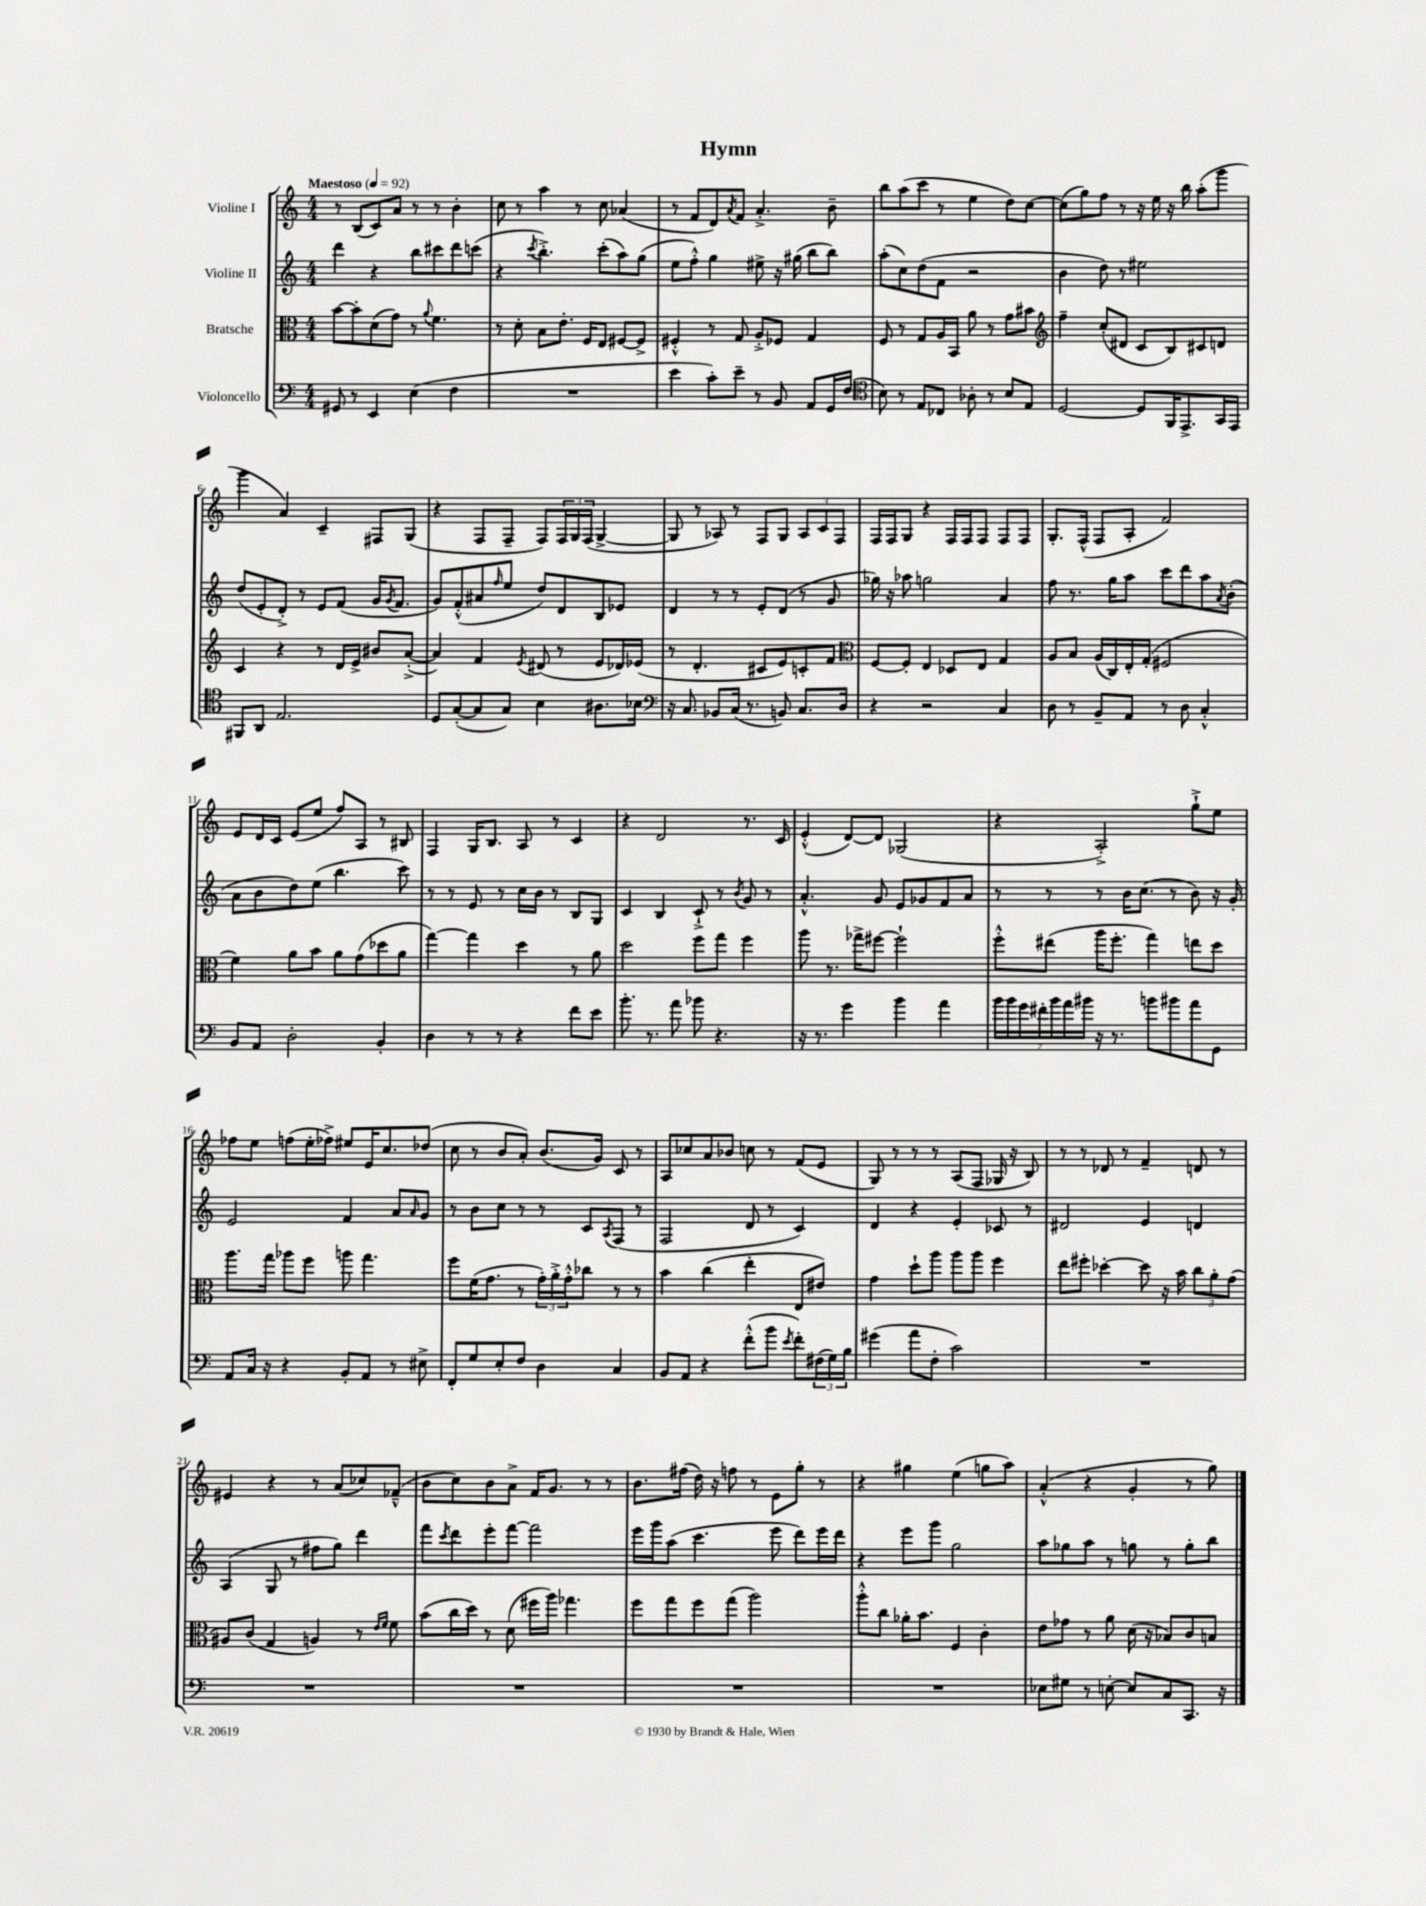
\header { title = "Hymn" }
<<
\new StaffGroup <<
\new Staff = "s0" \with { instrumentName = "Violine I" } {
    \clef treble \key c \major \numericTimeSignature \time 4/4 \tempo "Maestoso" 4 = 92
    r8 b8( c'8) a'8 r8 r8 b'4-. |
    c''8 r8 a''4 r8 c''8 aes'4( |
    r8 f'8 d'8) \acciaccatura { a'8 } f'8 a'4.-.-> b'8-- |
    b''8 a''8( c'''8 r8 e''4 d''8) c''8~ |
    c''8( g''8) f''8 r8 r16 e''16 r16 b''16 a''8-.( g'''8 |
    g'''4 a'4) c'4-- fis8 g8( |
    r4 f8 f8-- f8) \tuplet 3/2 { f16 g16 f16( } g4~-> |
    g8 r8 aes8) r8 f8 g8 \tuplet 3/2 { aes8 c'8 f8 } |
    f16 f16 g8 r4 f16 f16 f8 f8 f8 |
    g8.-. f16-^( f8 a8-. f'2) |
    e'8 d'16 c'16 e'8( e''8 f''8) a8 r8 bis8 |
    f4 g16 b8. a8 r8 c'4 |
    r4 d'2 r8. c'16 |
    e'4-.-^( d'8~) d'8 ges2( |
    r4 a2-.->) g''8-!-> e''8 |
    fes''8 e''8 f''8( e''16-. fes''16->) eis''8 e'16 c''8. des''8( |
    c''8 r8 b'8 a'8-.) b'8.( g'16) c'8 r8 |
    a8 ces''8 a'8 bes'8 c''8 r8 f'8( e'8 |
    g8) r8 r8 r8 a8( f8 ges16 r16 b8) |
    r8 r8 des'8 r8 f'4-- d'8 r8 |
    eis'4 r4 r8 a'8( ces''8) fes'8---^( |
    b'8 c''8) b'8 a'8-> f'16 g'8. r8 r8 |
    b'8. fis''16( d''16) r16 f''8 r8 e'8 g''8-. r8 |
    r4 gis''4 e''4( g''8 a''8) |
    a'4-.-^( r4 g'4-. r8 g''8) \bar "|." |
}
\new Staff = "s1" \with { instrumentName = "Violine II" } {
    \clef treble \key c \major \numericTimeSignature \time 4/4
    d'''4 r4 b''8 cis'''8 d'''8 c'''8( |
    r4 \acciaccatura { c'''8 } b''4.-.->) c'''8-.( a''8) g''8( |
    e''8 f''8-.-^) g''4 eis''8-> r16 gis''16( b''8 b''8) |
    a''8-.( c''8) d''8( f'8 r2 |
    b'4 d''8) r8 eis''2 |
    d''8( e'8-. d'8-.->) r8 e'8 f'8( g'16 \acciaccatura { g'8 } f'8. |
    g'8) f'8-.-^( ais'8 \grace { f''16 } e''8 d''8) d'8 b8 ees'8 |
    d'4 r8 r8 e'8-. d'8( r8 g'8 |
    ges''16) r16 aes''8 g''2 a'4 |
    f''8 r8. g''16 a''8 c'''8 d'''8 a''8 \acciaccatura { a'8 } b'8-.( |
    a'8 b'8 d''8) e''8( b''4. c'''8) |
    r8 r8 e'8 r8 c''16 b'16 r8 b8 g8 |
    c'4 b4 c'8-!-> r8 \acciaccatura { b'8 } g'8 r8 |
    a'4.-.-^ g'8 e'8 ges'8 f'8 a'8 |
    r8 r8 r8 b'16 c''8.( r8 b'8) r16 g'16-. |
    e'2 f'4 a'8 \grace { a'16 } g'8 |
    r8 b'8 c''8 r8 r8 c'8 \acciaccatura { a8 } f8( r8 |
    f2 d'8 r8 c'4) |
    d'4 r4 e'4-. ces'8 r8 |
    dis'2 e'4 d'4 |
    a4( g8 r8 fis''8 g''8) d'''4 |
    f'''8 \acciaccatura { c'''8 } d'''8 e'''8-. f'''8~ f'''2 |
    e'''16 g'''16 a''8( c'''4. e'''8 d'''8) e'''16 d'''16 |
    r4 e'''8 g'''8 g''2 |
    a''8 ges''8 a''8 r8 g''8 r8 g''8-. b''8 \bar "|." |
}
\new Staff = "s2" \with { instrumentName = "Bratsche" } {
    \clef alto \key c \major \numericTimeSignature \time 4/4
    b'8~ b'8-. d'8( g'8) r8 \appoggiatura { a'8 } f'4. |
    r8 d'8-. b8 e'8.-. f16 e8 fis8~ fis8-> |
    fis4-.-^ r8 g8 a8-.-> fes8 g4 |
    f8 r8 g8 a16 b,16 a'8 r8 g'8 bis'8 |
    \clef treble f''4-- c''8-.( dis'8 c'8 b8) cis'8 d'8 |
    c'4 r4 r8 d'16 e'16-> bis'8 a'8~-.->( |
    a'4) f'4 \acciaccatura { e'8 } dis'8( r8 e'8 des'16) ees'16( |
    r8 d'4.-. cis'8 e'8) c'8-. f'8 |
    \clef alto f8~ f8-. e4 des8 e8 g4 |
    a8 b8 a16( c16) e16-. g16-.( fis2 |
    f'4) a'8 b'8 a'8 g'8( des''8 a'8 |
    g''4~) g''4 d''4 r8 a'8 |
    d''2 f''8 g''8 f''4 |
    a''8 r8. ges''16-> fis''8~ fis''2-! |
    f''8-.-^ eis''8( a''16 f''8.-. g''4) e''8 d''8 |
    a''8. g''16 aes''8 f''8 a''8 g''4. |
    f''8 f'16( g'8. r8 \tuplet 3/2 { g'16-.) a'16-.-> g'16-.-^ } ces''8 r8 r8 |
    b'4 c''4( e''4-. e8 eis'8) |
    g'4 d''8-! a''8 a''8 a''8 f''4 |
    e''8 fis''8-. des''4~-. des''8 r16 b'16 \tuplet 3/2 { c''8 a'8-. g'8( } |
    ais8) c'8( g4 a4) r8 \grace { e'16 f'16 } f'8 |
    b'8( c''16 d''16) r8 d'8( fis''16 a''16) ges''4. |
    f''8 g''8 f''8 g''8( a''2) |
    a''8-.-^ c''8 aes'16-. b'8. f4 c'4-. |
    e'8 ges'8 r8 a'8 d'16( r16 bes8) c'8 b8 \bar "|." |
}
\new Staff = "s3" \with { instrumentName = "Violoncello" } {
    \clef bass \key c \major \numericTimeSignature \time 4/4
    gis,8 r8 e,4 e4( f4 |
    R1 |
    e'4 c'8-.) e'8-- r8 b,8 a,8 g,16 f16( |
    \clef tenor b8) r8 e8 ces8 aes8-. r8 b8 e8 |
    d2~ d8 f,16 e,8.-> g,16 e,16 |
    fis,8 a,8 e2. |
    d8 g8~-.( g8 g8) b4 ais8. bes16 |
    \clef bass r16 c8. bes,8 c16( r8. b,8) c8. d16 |
    r4 r2 c4 |
    d8 r8 b,8-- a,8 r8 d8 c4-.-^ |
    b,8 a,8 d2-. b,4-. |
    d4 r8 r8 r4 f'8 e'8 |
    b'8.-. r8. a'8 bes'8 r4. |
    r16 r8. g'4 b'4 a'4 |
    \tuplet 7/4 { b'16 b'16 g'16 fis'16-. b'16 a'16 bis'16 } r16 r8. b'8 bis'8 a'8 g,8 |
    a,8 c16 r16 r4 b,8-. a,8 r8 eis8-> |
    f,8-. g8 e8-. f8 d4 c4 |
    b,8 a,8 r4 f'8-.-^( b'8 \acciaccatura { e'8 } f'8-.) \tuplet 3/2 { fis16( g16) b16 } |
    gis'4( a'8 f8-. c'2) |
    R1 |
    R1 |
    R1 |
    R1 |
    R1 |
    ees8 gis8 r8 e8~-. e8 c8 c,8. r16 \bar "|." |
}
>>
>>
